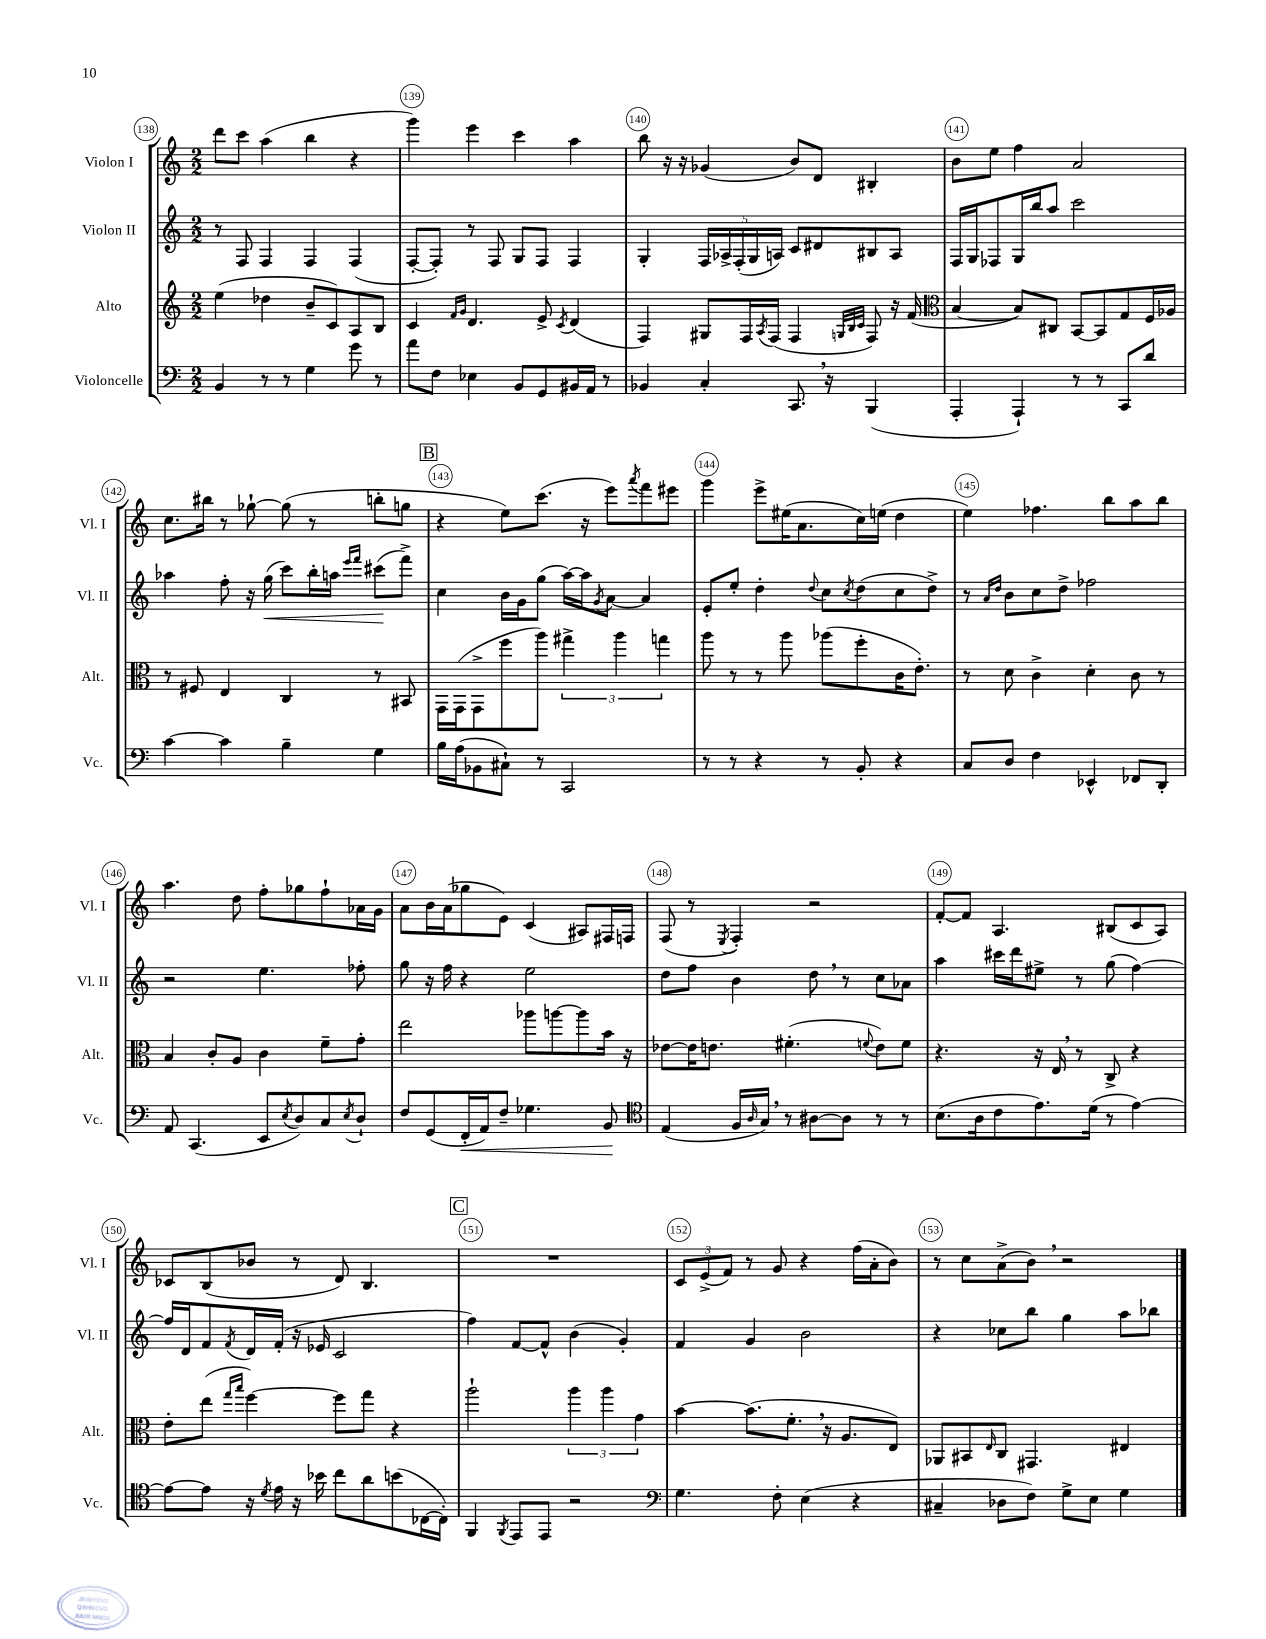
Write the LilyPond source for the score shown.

<<
\new StaffGroup <<
\new Staff = "s0" \with { instrumentName = "Violon I" shortInstrumentName = "Vl. I" } {
    \clef treble \key c \major \numericTimeSignature \time 2/2
    d'''8 c'''8 a''4( b''4 r4 |
    g'''4) e'''4 c'''4 a''4 |
    b''8 r16 r16 ges'4( b'8) d'8 bis4-. |
    b'8 e''8 f''4 a'2 |
    c''8. bis''16 r8 ges''8~-! ges''8( r8 b''8-. g''8 |
    \mark \markup { \box "B" } r4 e''8) c'''8.( r16 e'''8) \acciaccatura { a'''8 } f'''8 eis'''8 |
    g'''4 e'''8-> eis''16( a'8. c''16) e''16( d''4 |
    e''4) fes''4. b''8 a''8 b''8 |
    a''4. d''8 f''8-. ges''8 f''8-! aes'16 g'16 |
    a'8 b'16 a'16( ges''8 e'8) c'4( ais8) fis16 f16 |
    f8( r8 \acciaccatura { e8 } f4-.) r2 |
    f'8~-. f'8 a4. bis8( c'8 a8) |
    ces'8 b8( bes'8 r8 d'8) b4. |
    \mark \markup { \box "C" } R1 |
    \tuplet 3/2 { c'8 e'8->( f'8) } r8 g'8 r4 f''16( a'16-. b'8) |
    r8 c''8 a'8->( b'8) \breathe r2 \bar "|." |
}
\new Staff = "s1" \with { instrumentName = "Violon II" shortInstrumentName = "Vl. II" } {
    \clef treble \key c \major \numericTimeSignature \time 2/2
    r8 f8 f4 f4 f4( |
    f8~-. f8-.) r8 f8 g8 f8 f4 |
    g4-. \tuplet 5/4 { f16 aes16-> f16-.( g16 a16) } c'8 dis'8 bis8 a8 |
    f16 g16 fes8 g16 b''16 a''8 c'''2 |
    aes''4 f''8-. r16 g''16\<( c'''8) b''16-. a''16 \grace { e'''16 f'''16 } cis'''8\!( f'''8->) |
    \mark \markup { \box "B" } c''4 b'16 g'16 g''8( a''16~) a''16 \acciaccatura { g'8 } a'8~ a'4 |
    e'8-. e''8-. d''4-. \appoggiatura { d''8 } c''8 \acciaccatura { c''8 } d''8( c''8 d''8->) |
    r8 \grace { a'16 d''16 } b'8 c''8 d''8-> fes''2 |
    r2 e''4. fes''8-. |
    g''8 r16 f''16 r4 e''2 |
    d''8 f''8 b'4 d''8 \breathe r8 c''8 aes'8 |
    a''4 cis'''16 d'''16 eis''8-> r8 g''8( f''4~) |
    f''16 d'16 f'8 \acciaccatura { f'8 } d'16 f'16-.( r16 ees'16 c'2 |
    \mark \markup { \box "C" } f''4) f'8~ f'8-^ b'4( g'4-.) |
    f'4 g'4 b'2 |
    r4 ces''8 b''8 g''4 a''8 bes''8 \bar "|." |
}
\new Staff = "s2" \with { instrumentName = "Alto" shortInstrumentName = "Alt." } {
    \clef treble \key c \major \numericTimeSignature \time 2/2
    e''4( des''4 b'8-- c'8) a8 b8 |
    c'4 \grace { f'16 g'16 } d'4. e'8-> \acciaccatura { c'8 } d'4( |
    f4) gis8 f16 \acciaccatura { a8 } f16( f4 \grace { g32 b32 c'32 } f8) r16 f'16( |
    \clef alto b4~ b8) cis8 b,8~ b,8 g8 f16 aes16 |
    r8 fis8 e4 c4 r8 bis,8 |
    \mark \markup { \box "B" } g,16 g,16( g,8-> f''8 a''8) \tuplet 3/2 { gis''4-> a''4 g''4 } |
    a''8 r8 r8 a''8 aes''8( f''8-. c'16 e'8.-.) |
    r8 d'8 c'4-> d'4-. c'8 r8 |
    b4 c'8-. a8 c'4 f'8-- g'8-. |
    e''2 aes''8 a''8~ a''8 b'16 r16 |
    ees'8~ ees'16 e'8. fis'4.-.( \appoggiatura { f'8 } e'8) f'8 |
    r4. r16 e16 \breathe r8 c8-> r4 |
    e'8-. e''8( \grace { g''16 b''16 } f''4~) f''8 g''8 r4 |
    \mark \markup { \box "C" } a''2-! \tuplet 3/2 { a''4 a''4 g'4 } |
    b'4~ b'8.( f'8.-. \breathe r16 a8. e8) |
    aes,8 bis,8 \grace { e16 } c8 gis,4. eis4 \bar "|." |
}
\new Staff = "s3" \with { instrumentName = "Violoncelle" shortInstrumentName = "Vc." } {
    \clef bass \key c \major \numericTimeSignature \time 2/2
    b,4 r8 r8 g4 g'8 r8 |
    a'8 f8 ees4 b,8 g,8 bis,16 a,16 r8 |
    bes,4 c4-. c,8. \breathe r16 b,,4( |
    a,,4-. a,,4-!) r8 r8 c,8 d'8 |
    c'4~ c'4 b4-- g4 |
    \mark \markup { \box "B" } b16 a16( bes,8 cis8-!) r8 c,2 |
    r8 r8 r4 r8 b,8-. r4 |
    c8 d8 f4 ees,4-^ fes,8 d,8-. |
    a,8 c,4.( e,8 \acciaccatura { e8 } d8) c8 \acciaccatura { e8 } d8-! |
    f8 g,8( f,16-.\< a,16) f8-- ges4. b,8\! |
    \clef tenor e4( f16 \grace { a16 } g16) \breathe r8 ais8~ ais8 r8 r8 |
    b8.( a16 c'8 e'8.) d'16( r8 e'4~) |
    e'8~ e'8 r16 \acciaccatura { d'8 } e'16 r16 bes'16 c''8 a'8 b'8( ces16~ ces16-.) |
    \mark \markup { \box "C" } f,4 \acciaccatura { f,8 } e,8 e,8 r2 |
    \clef bass g4. f8-. e4( r4 |
    cis4-- des8 f8) g8-> e8 g4 \bar "|." |
}
>>
>>
\layout { \context { \Score currentBarNumber = #138 \override BarNumber.break-visibility = ##(#f #t #t) barNumberVisibility = #all-bar-numbers-visible \override BarNumber.stencil = #(make-stencil-circler 0.1 0.3 ly:text-interface::print) } }
